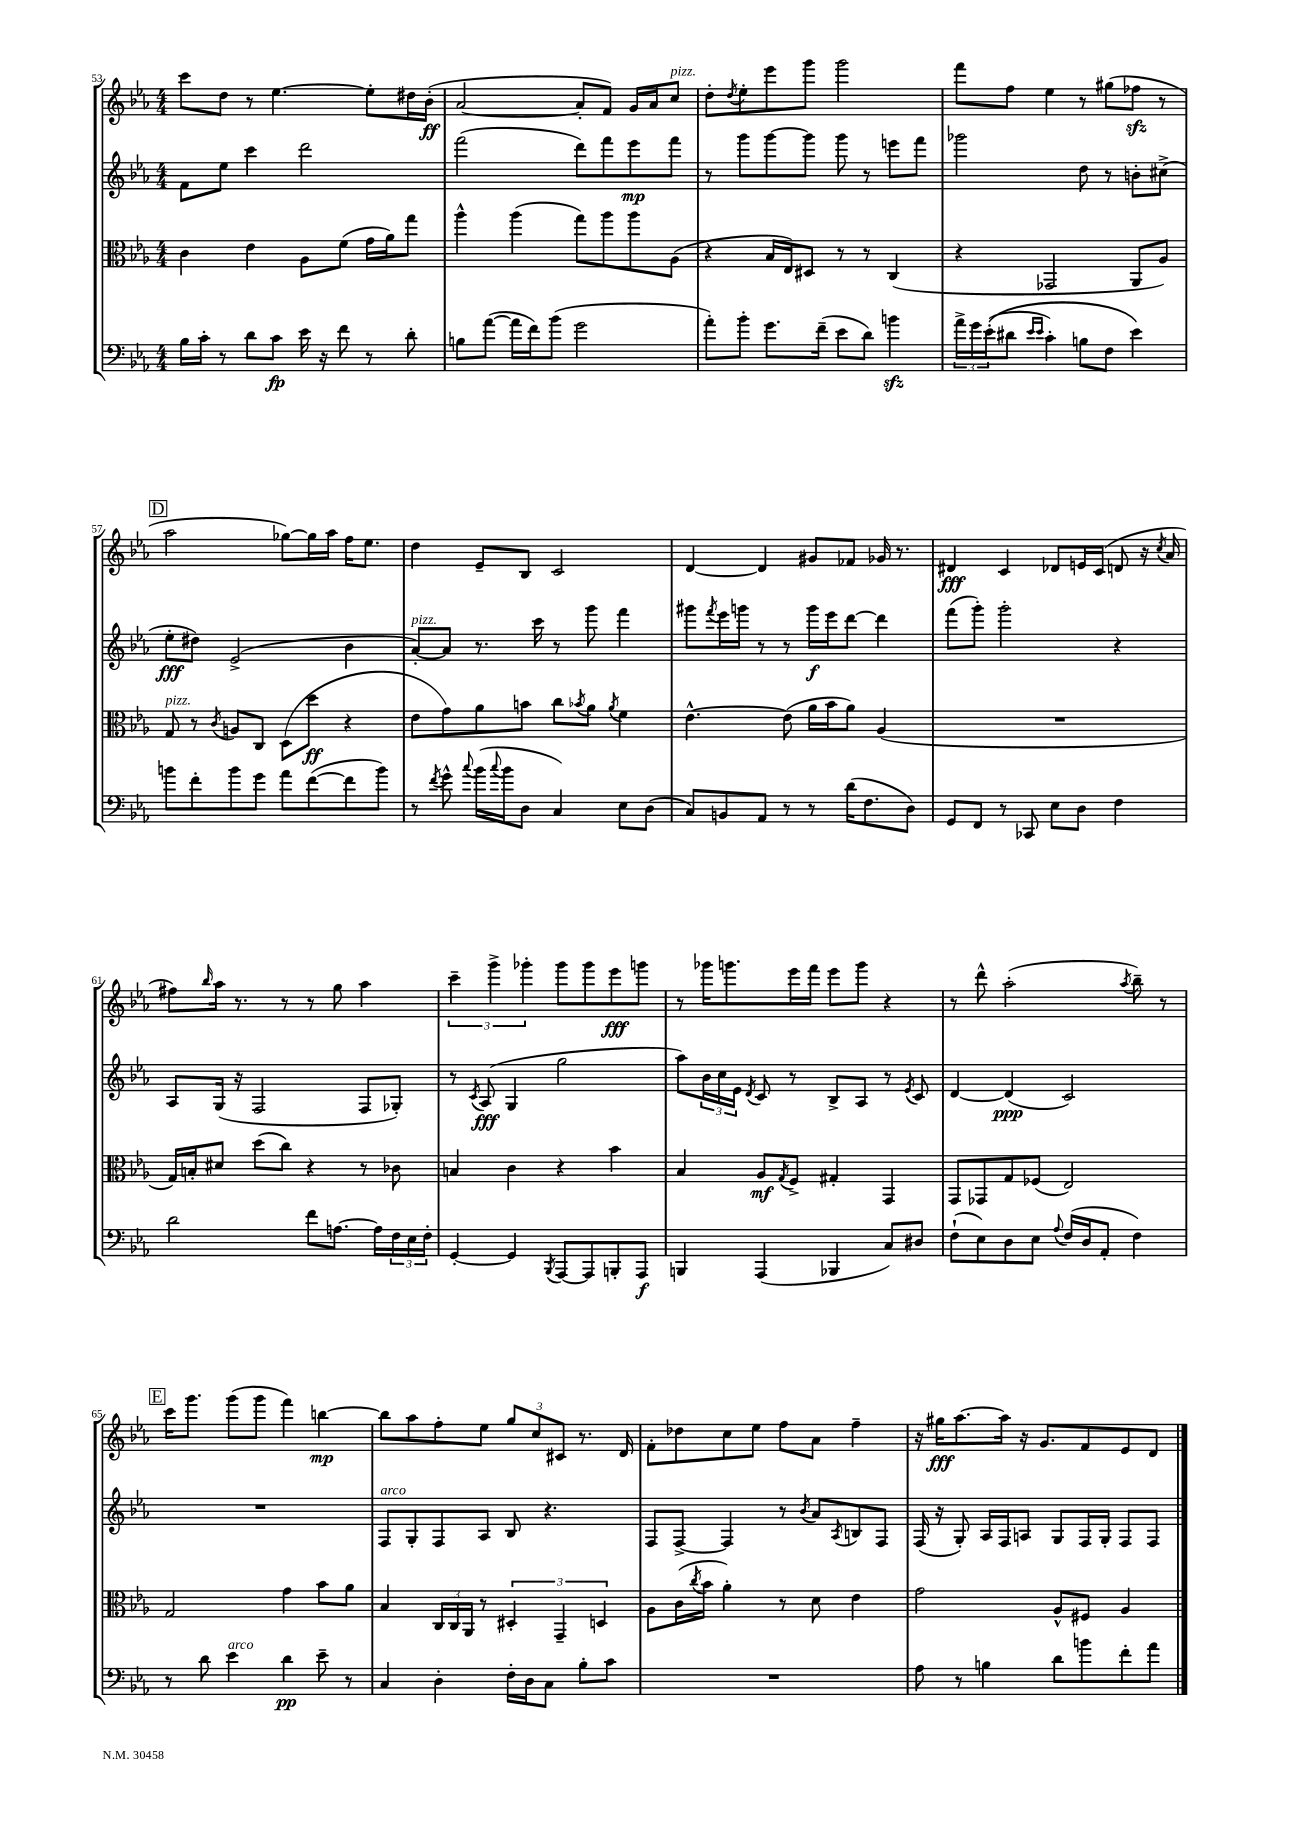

**kern	**kern	**kern	**kern
*staff4	*staff3	*staff2	*staff1
*clefF4	*clefC3	*clefG2	*clefG2
*k[b-e-a-]	*k[b-e-a-]	*k[b-e-a-]	*k[b-e-a-]
*M4/4	*M4/4	*M4/4	*M4/4
16B-\LL	4c\	8f\L	8ccc\L
16c'\JJ	.	.	.
8r	.	8ee-\J	8dd\J
8d\L	4e-\	4ccc\	8r
8c\J	.	.	[4.ee-\
16e-\	8A-\L	2ddd\	.
16r	.	.	.
8f\	(8f\J	.	.
8r	16g\LL	.	8ee-'\]L
.	16a-\J)	.	.
8d'\	8gg\J	.	16dd#\L
.	.	.	(16b-'\JJ
=	=	=	=
8B\L	4aa-^^\	(2fff\	[2a-/
([8a-\J	.	.	.
16a-\]LL	(4aa-\	.	.
16f\J)	.	.	.
(8b-\J	.	.	.
2g\	8gg\L)	8ddd\L)	8a-'/]L
.	8aa-\	8fff\	8f/J)
.	8aa-\	8eee-\	16g/LL
.	.	.	16a-/J
.	(8A-\J	8fff\J	8cc/J
=	=	=	=
8a-'\L)	4r	8r	8dd'\L
.	.	.	8qdd/
8b-'\J	.	8ggg\L	8ee-'\
8.g\L	16B-/LL	[8ggg\	8eee-\
.	16E-/J)	.	.
.	8D#/J	8ggg\]J	8ggg\J
(16f~\Jk	.	.	.
8e-\L	8r	8ggg\	2ggg\
8d\J)	8r	8r	.
4b\	(4C/	8eee\L	.
.	.	8fff\J	.
=	=	=	=
24a-^\LL	4r	2ggg-\	8fff\L
24g\	.	.	.
&((24e-'\J	.	.	.
8d#\J	.	.	8ff\J
16qqe-/LL	.	.	.
16qqe-/JJ	.	.	.
4c'\)	2GG-/	.	4ee-\
8B\L	.	8dd\	8r
8F\J	.	8r	(8gg#\L
4e-\&)	8AA-/L	8b'\L	8ff-\J
.	8A-/J)	(8cc#^\J	8r
=	=	=	=
8b\L	8G/	8ee-'\L	2aa-\
8f'\	8r	8dd#\J)	.
.	8qc/	.	.
8b\	8A/L	(2e-^/	.
8g\J	8C/J	.	.
8a-\L	(8D\L	.	[8gg-\L)
([8f\	8dd\J	.	16gg-\]L
.	.	.	16aa-\JJ
8f\]	4r	4b-\	16ff\LK
.	.	.	8.ee-\J
8b\J)	.	.	.
=	=	=	=
8r	8e-\L	[8a-'/L)	4dd\
8qf/	.	.	.
8g^^\	8g\)	8a-/]J	.
8qqcc/	.	.	.
(16b-\LL	8a-\	8.r	8e-~/L
8qqcc/	.	.	.
16b-\J	.	.	.
8D\J	8b\J	.	8B-/J
.	.	16ccc\	.
4C/)	8cc\L	8r	2c/
.	8qb-/	.	.
.	8a-\J	8ggg\	.
.	8qa-/	.	.
8E-\L	4f\	4fff\	.
(8D\J	.	.	.
=	=	=	=
8C/L)	[4.e-^^\	8ggg#\L	[4d/
.	.	8qfff/	.
8BB/	.	16eee-\L	.
.	.	16ggg\JJ	.
8AA-/J	.	8r	4d/]
8r	(8e-\]	8r	.
8r	16a-\LL	16ggg\LL	8g#/L
.	16b-\J	16eee-\J	.
(16d\LK	8a-\J)	[8ddd\J	8f-/J
8.F\	.	.	.
.	(4A-/	4ddd\]	16g-/
.	.	.	8.r
8D\J)	.	.	.
=	=	=	=
8GG/L	1r	(8fff\L	4d#/
8FF/J	.	8ggg'\J)	.
8r	.	2ggg'\	4c/
8CC-/	.	.	.
8E-\L	.	.	8d-/L
8D\J	.	.	16e/L
.	.	.	(16c/JJ
4F\	.	4r	8d/
.	.	.	16r
.	.	.	8qcc/
.	.	.	16a-/
=	=	=	=
2d\	16G/LL)	8A-/L	8ff#\L)
.	16B'/J	.	.
.	.	.	16qqbb-/
.	8d#/J	(16G/Jk	16aa-\Jk
.	.	16r	8.r
.	(8dd\L	2F/	.
.	8cc\J)	.	8r
8f\L	4r	.	8r
[8.A\J	.	.	8gg\
.	8r	8F/L	4aa-\
16A\]LL	.	.	.
24F\	8c-\	8G-'/J)	.
24E-\	.	.	.
24F'\JJ	.	.	.
=	=	=	=
[4GG'/	4B/	8r	6ccc~\
.	.	8qc/	.
.	.	(8A-/	.
.	.	.	6ggg^\
4GG/]	4c\	4G/	.
.	.	.	6ggg-'\
8qBBB-/	.	.	.
[8AAA-/L	4r	2gg\	8ggg-\L
8AAA-/]	.	.	8ggg-\
8BBB'/	4b-\	.	8eee-\
8AAA-/J	.	.	8ggg\J
=	=	=	=
4BBB/	4B-/	8aa-\L)	8r
.	.	24b-\L	16ggg-\LK
.	.	24cc\	.
.	.	.	8.ggg\
.	.	24e-\JJ	.
.	.	8qd/	.
(4AAA-/	8A-/L	8c/	.
.	8qG/	.	.
.	8F^/J	8r	16eee-\L
.	.	.	16fff\JJ
4BBB-/	4G#'/	8B-^/L	8eee-\L
.	.	8A-/J	8ggg\J
8C/L)	4GG/	8r	4r
.	.	8qe-/	.
8D#/J	.	8c/	.
=	=	=	=
(8F`\L	8GG/L	[4d/	8r
8E-\)	8GG-/	.	8ddd^^\
8D\	8G/	(4d/]	(2aa-'\
8E-\J	(8F-/J	.	.
8qqA-/	.	.	.
(16F/LL	2E-/)	2c/)	.
16D/J	.	.	.
8AA-'/J	.	.	.
.	.	.	8qaa-/
4F\)	.	.	8bb-~\)
.	.	.	8r
=	=	=	=
8r	2G/	1r	16ccc\LK
.	.	.	8.ggg\J
8d\	.	.	.
4e-\	.	.	(8ggg\L
.	.	.	8ggg\J
4d\	4g\	.	4fff\)
8e-~\	8b-\L	.	[4bb\
8r	8a-\J	.	.
=	=	=	=
4C/	4B-/	8F/L	8bb\]L
.	.	8G'/	8aa-\
4D'\	24C/LL	8F/	8ff'\
.	24C/	.	.
.	24AA-/JJ	.	.
.	8r	8A-/J	8ee-\J
16F'\LL	6D#'/	8B-/	12gg/L
16D\J	.	.	.
.	.	.	12cc/
8C\J	.	4.r	.
.	6GG~/	.	12c#/J
8B-'\L	.	.	8.r
.	6D/	.	.
8c\J	.	.	.
.	.	.	16d/
=	=	=	=
1r	8A-\L	8F/L	8f'\L
.	(16c\L	[8F^/J	8dd-\
.	8qcc/	.	.
.	16b-\JJ	.	.
.	4a-'\)	4F/]	8cc\
.	.	.	8ee-\J
.	8r	8r	8ff\L
.	.	8qb-/	.
.	8d\	8a-/L	8a-\J
.	.	8qA-/	.
.	4e-\	8B/	4ff~\
.	.	8F/J	.
=	=	=	=
8A-\	2g\	(16F/	16r
.	.	16r	16gg#\LK
8r	.	8G'/)	[8.aa-\
4B\	.	16A-/LL	.
.	.	16F/J	16aa-\]Jk
.	.	8A/J	16r
.	.	.	8.g/L
8d\L	8A-^^/L	8G/L	.
8b\	8F#/J	16F/L	8f/
.	.	16G'/JJ	.
8f'\	4A-/	8F/L	8e-/
8a-\J	.	8F/J	8d/J
==	==	==	==
*-	*-	*-	*-
